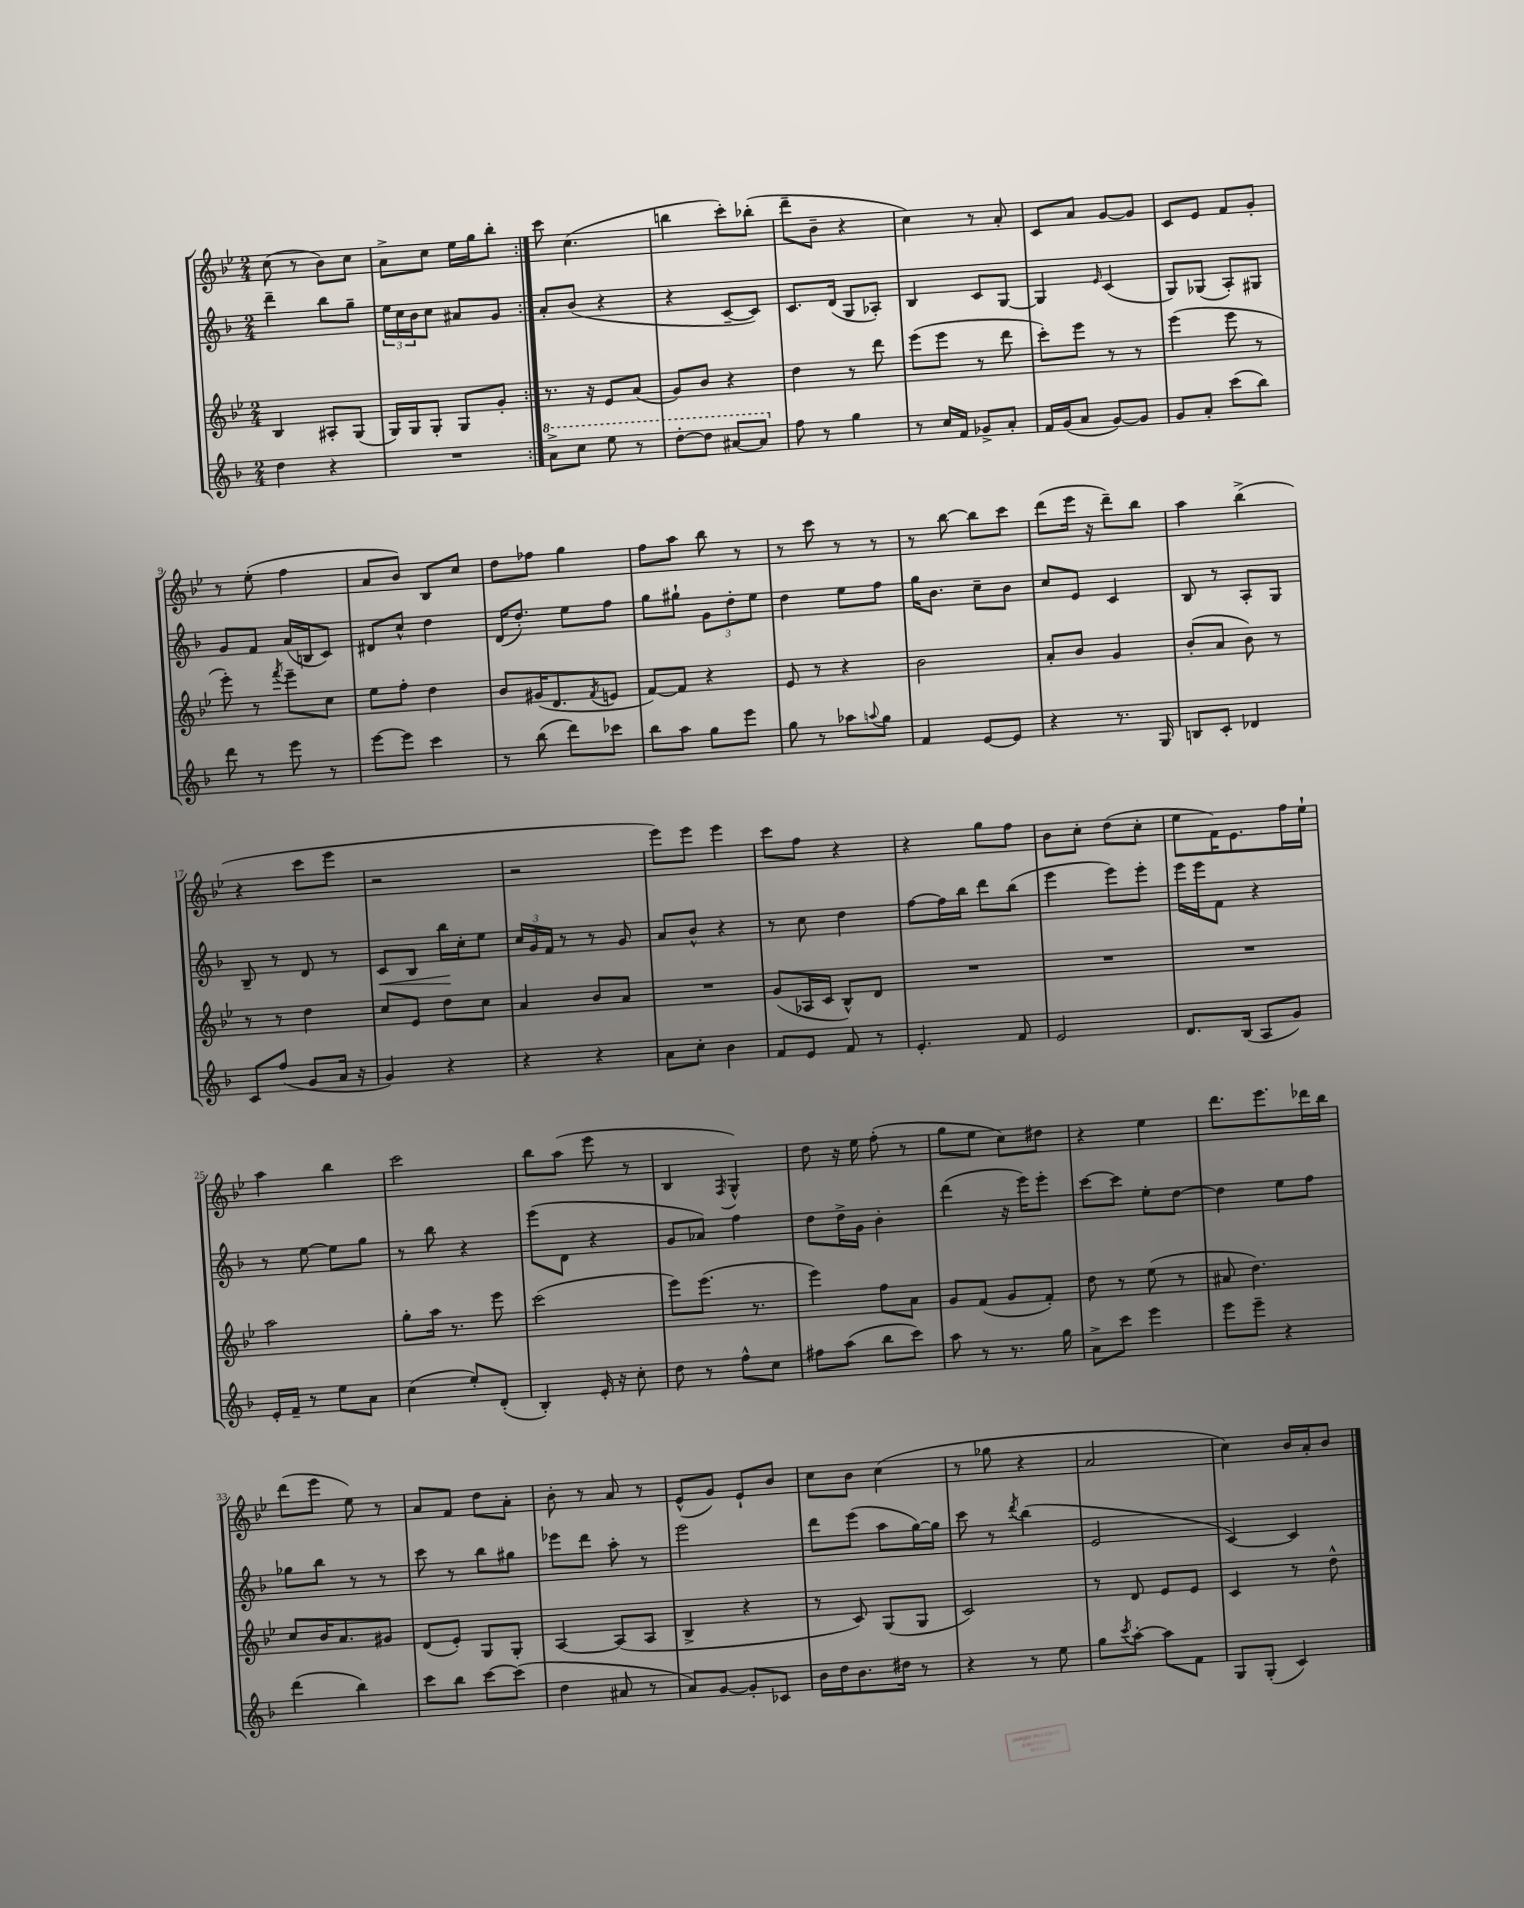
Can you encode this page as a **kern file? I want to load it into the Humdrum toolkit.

**kern	**kern	**kern	**kern
*staff4	*staff3	*staff2	*staff1
*clefG2	*clefG2	*clefG2	*clefG2
*k[b-]	*k[b-e-]	*k[b-]	*k[b-e-]
*M2/4	*M2/4	*M2/4	*M2/4
4dd	4B-	4ddd~	(8cc
.	.	.	8r
4r	8A#'	8bb-	8b-)
.	(8G	8gg~	8cc
=	=	=	=
2r	16G)	24ee	8a^
.	.	24cc	.
.	16G	.	.
.	.	24b-	.
.	8G'	8cc	8cc
.	8G	8a#	16ee-
.	.	.	16gg
.	8g'	8g	8bb-'
=:|!	=:|!	=:|!	=:|!
8aa^	8.r	8a'	8ccc
8ccc	.	(8b-	(4.cc
.	16r	.	.
8eee	8e-	4r	.
8r	(8a	.	.
=	=	=	=
[8ddd'	8g)	4r	4bb
8ddd]	8b-	.	.
[8aa#	4r	[8c~	8ccc')
8aa#]	.	8c])	(8bb-'
=	=	=	=
8ff	4dd	8.c	8ddd~
8r	.	.	8b-~
.	.	(16d	.
4gg	8r	8G	4r
.	8ddd	8A-')	.
=	=	=	=
8r	(8eee-	4B-	4cc)
16cc	8eee-	.	.
16f	.	.	.
8g-^	8r	8c	8r
8a'	8ddd	[8G	8a'
=	=	=	=
16f	8ccc')	4G]	8c
(16g	.	.	.
8a	8eee-	.	8a
.	.	16qqe	.
[8g)	8r	(4c	[8g
8g]	8r	.	8g]
=	=	=	=
8g	(4eee-	8G)	8c
8a'	.	(8G-	8e-
(8ccc	8eee-	8A')	8f
8bb-)	8r	8G#	8g'
=	=	=	=
8ddd	8eee-')	8g	8r
8r	8r	8f	(8ee-'
.	8qfff	.	.
8eee	8eee-~	(16a	4ff
.	.	16B	.
8r	8cc	8c)	.
=	=	=	=
[8eee	8ee-	8d#	8a
8eee]	8ff'	8cc^^	8b-)
4ccc	4dd	4dd	8B-
.	.	.	8cc
=	=	=	=
8r	8b-	(16d	8dd
.	.	8.dd')	.
(8bb-	(16g#	.	8ff-
.	8.d	.	.
8ddd)	.	8ee	4gg
.	8qf	.	.
8ccc-	8e	8ff	.
=	=	=	=
8bb-	[8f)	8gg	8ff
8aa	8f]	8gg#`	8aa
8gg	4r	12g	8bb-
.	.	12dd'	.
8eee	.	.	8r
.	.	12ee	.
=	=	=	=
8gg	8e-	4dd	8r
8r	8r	.	8ccc
8aa-	4r	8ee	8r
8qqaa	.	.	.
8gg	.	8ff	8r
=	=	=	=
4f	2b-	16gg	8r
.	.	8.b-	.
.	.	.	[8bb-
[8e	.	8cc~	8bb-]
8e]	.	8b-	8ccc
=	=	=	=
4r	8a'	8cc	(8ddd
.	8b-	8e	16eee-
.	.	.	16r
8.r	4g	4c	8ddd~)
.	.	.	8bb-
16G	.	.	.
=	=	=	=
8B	(8b-'	8B-	4aa
8c'	8a	8r	.
4d-	8b-)	8A'	(4bb-^
.	8r	8G	.
=	=	=	=
8c	8r	8B-~	4r
(8ff	8r	8r	.
8g	4dd	8d	8ccc
16a	.	8r	8eee-
16r	.	.	.
=	=	=	=
4g)	8cc	8c	2r
.	8e-	8B-	.
4r	8dd	16bb-	.
.	.	16cc'	.
.	8cc	8ee	.
=	=	=	=
4r	4a	24cc	2r
.	.	24g	.
.	.	24f	.
.	.	8r	.
4r	8b-	8r	.
.	8a	8g	.
=	=	=	=
8a	2r	8a	8eee-)
8cc'	.	8b-^^	8eee-
4b-	.	4r	4eee-
=	=	=	=
8f	(8g	8r	8ccc
8e	16A-	8cc	8ff
.	16c	.	.
8f	8B-^^)	4dd	4r
8r	8d	.	.
=	=	=	=
4.e'	2r	[8ff	4r
.	.	16ff]	.
.	.	16bb-	.
.	.	8ddd	8gg
8f	.	(8bb-	8ff
=	=	=	=
2e	2r	4eee	8b-
.	.	.	8cc'
.	.	8eee)	(8dd
.	.	8eee'	8cc'
=	=	=	=
8.d	2r	16eee	8ee-
.	.	16eee	.
.	.	8f	16f)
(16B-	.	.	8.e-
8A	.	4r	.
8g)	.	.	16ff
.	.	.	16ee-`
=	=	=	=
16e'	2aa	8r	4aa
16f~	.	.	.
8r	.	[8ee	.
8ee	.	8ee]	4bb-
8a	.	8gg	.
=	=	=	=
(4cc	8gg'	8r	2ccc
.	16aa	8bb-	.
.	8.r	.	.
8ee')	.	4r	.
(8d'	8eee-	.	.
=	=	=	=
4B-')	(2ccc	(8eee	8bb-
.	.	8d	(8aa
16e'	.	4r	8eee-
16r	.	.	.
8cc'	.	.	8r
=	=	=	=
8dd	8eee-)	8g	4B-
8r	(8.eee-	8a-)	.
.	.	.	8qF
8ff^^	.	4ff	4G^^)
.	8.r	.	.
8cc	.	.	.
=	=	=	=
8ff#	4eee-)	8dd	8dd
(8aa	.	16dd^	16r
.	.	16g	16ee-
8bb-	8ff	4b-'	(8ff'
8ccc)	8a	.	8r
=	=	=	=
8aa	8g	(4ddd	8gg
8r	(8f	.	8ee-
8.r	8g	16r	8cc)
.	.	16eee)	.
.	8f')	8eee'	8dd#
16gg	.	.	.
=	=	=	=
8a^	8dd	[8ccc	4r
8ccc	8r	8ccc]	.
4eee	(8ee-	8ee'	4ee-
.	8r	[8dd	.
=	=	=	=
8eee	8a#	4dd]	8.ddd
8eee~	4.dd)	.	.
.	.	.	8.eee-
4r	.	8ee	.
.	.	8ff	16ddd-
.	.	.	16bb-
=	=	=	=
(4ddd	8cc	8gg-	(8ddd
.	16b-	8bb-	8eee-
.	8.a	.	.
4bb-)	.	8r	8ee-)
.	8g#	8r	8r
=	=	=	=
8ccc	(8d	8ccc	8a
8bb-	8e-')	8r	8f
[8ccc	8G	8bb-	8dd
(8ccc]	8G'	8gg#	8a'
=	=	=	=
4dd	[4A	8eee-	8b-'
.	.	8ddd	8r
8a#	(8A]	8aa'	8a
8r	8A	8r	8r
=	=	=	=
8a)	4B-^	2eee	(8e-^^
[8g	.	.	8g)
8g']	4r	.	8e-`
8c-	.	.	8b-
=	=	=	=
16b-	8r	8ddd	8cc
16dd	.	.	.
8.b-	8c)	(8eee	8b-
.	(8G	8aa	(4cc
16dd#	.	.	.
8r	8G	[16gg)	.
.	.	16gg]	.
=	=	=	=
4r	2c)	8ccc	8r
.	.	8r	8gg-
.	.	8qddd	.
8r	.	(4bb-	4r
8ee	.	.	.
=	=	=	=
8gg	8r	2e	2a
8qccc	.	.	.
[8aa'	8d	.	.
8aa]	8e-	.	.
8f	8e-	.	.
=	=	=	=
8G	4c	[4c)	4cc)
(8G'	.	.	.
4c)	8r	4c]	16b-
.	.	.	16a'
.	8dd^^	.	8b-
==	==	==	==
*-	*-	*-	*-
